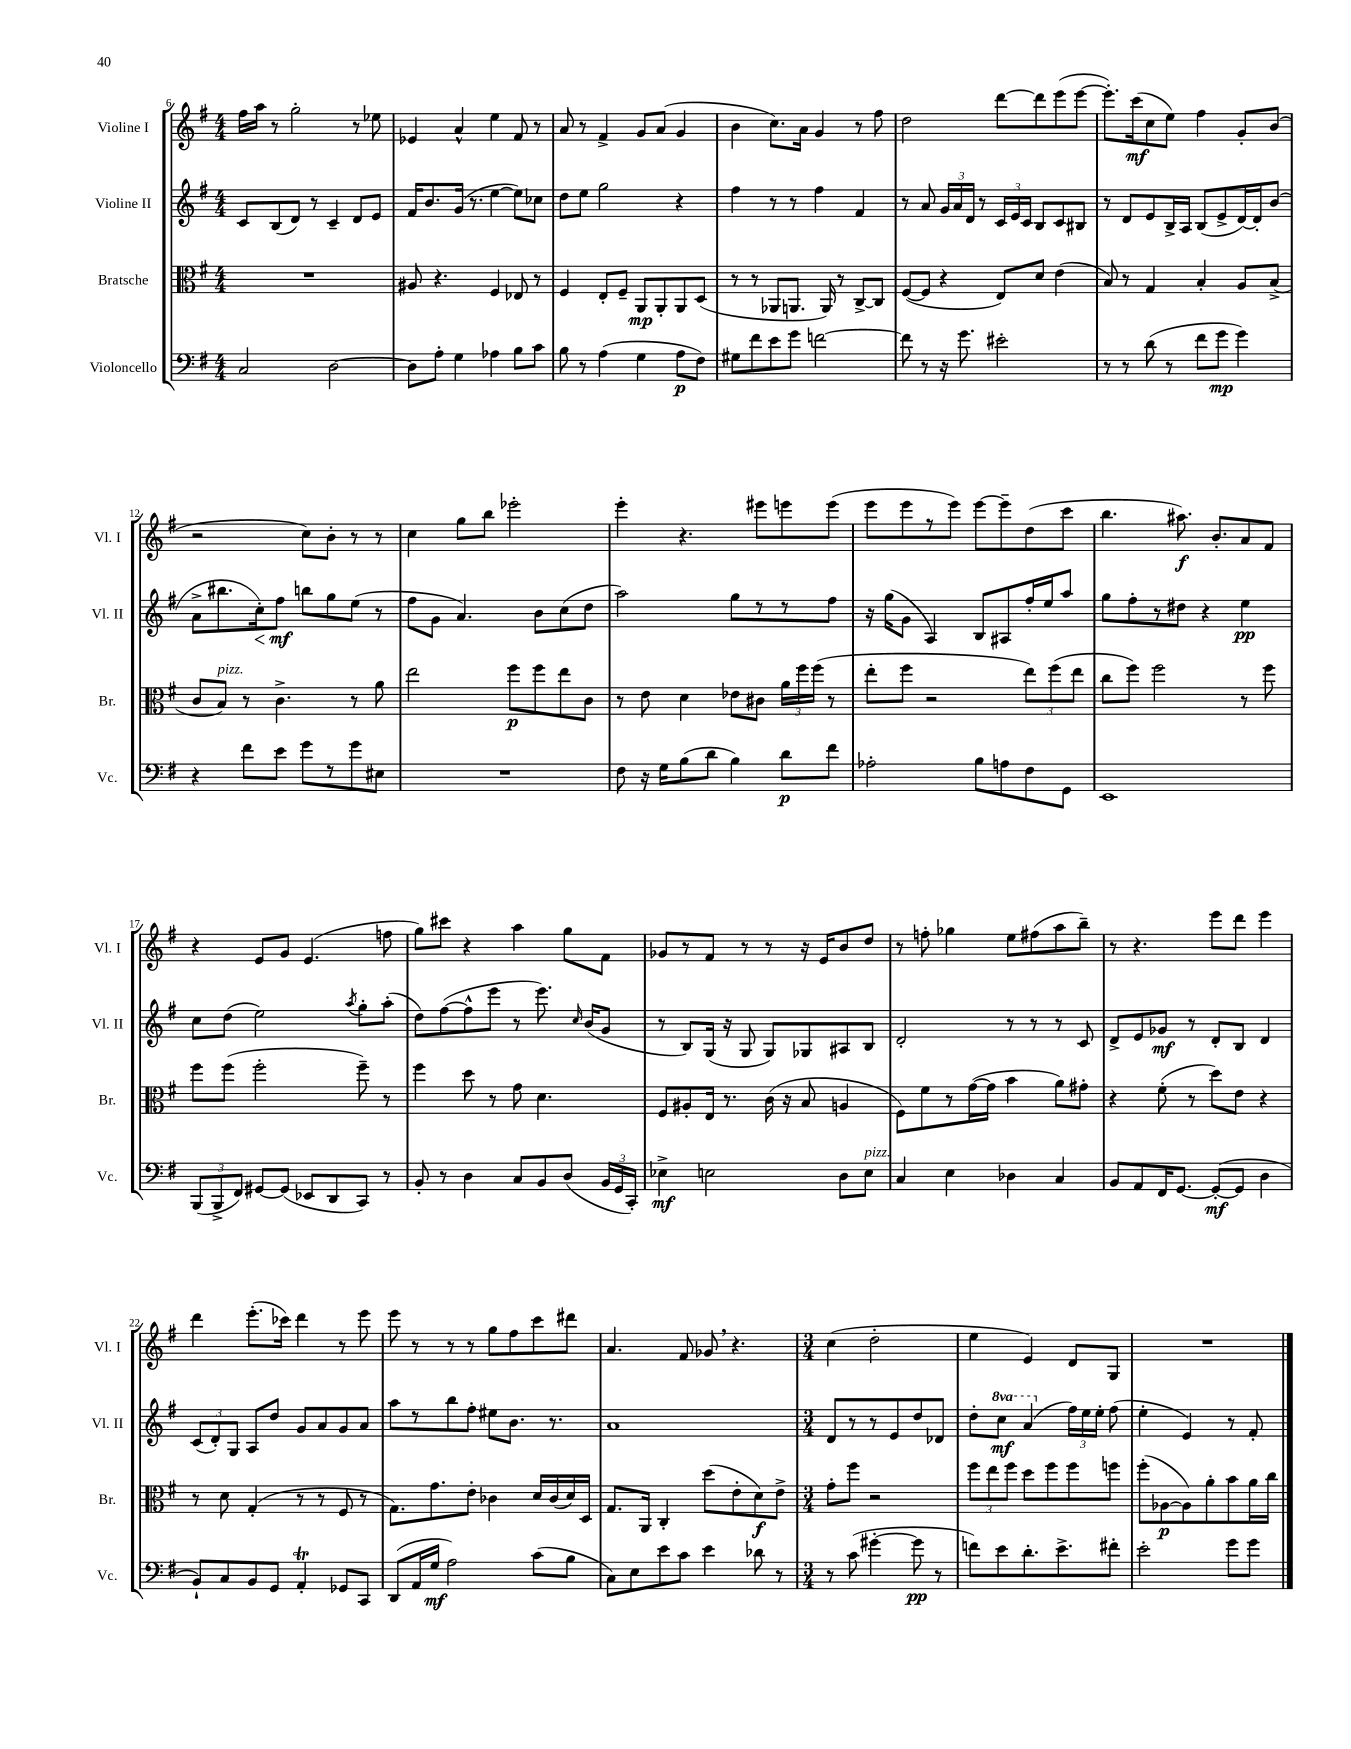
<<
\new StaffGroup <<
\new Staff = "s0" \with { instrumentName = "Violine I" shortInstrumentName = "Vl. I" } {
    \clef treble \key g \major \numericTimeSignature \time 4/4
    \autoBeamOff fis''16[ a''16] r8 g''2-. r8 ees''8 |
    ees'4 a'4-^ e''4 fis'8 r8 |
    a'8 r8 fis'4-> g'8[ a'8]( g'4 |
    b'4 c''8.[) a'16] g'4 r8 fis''8 |
    d''2 d'''8[~ d'''8 e'''8( e'''8]~ |
    e'''8.[-.) c'''16\mf( c''8 e''8]) fis''4 g'8[-. b'8]( |
    r2 c''8[) b'8]-. r8 r8 |
    c''4 g''8[ b''8] ees'''2-. |
    e'''4-. r4. eis'''8[ e'''8 e'''8]( |
    e'''8[ e'''8 r8 e'''8]) e'''8[~ e'''8-- d''8( c'''8] |
    b''4. ais''8.\f) b'8.[-. a'8 fis'8] |
    r4 e'8[ g'8] e'4.( f''8 |
    g''8[) cis'''8] r4 a''4 g''8[ fis'8] |
    ges'8[ r8 fis'8] r8 r8 r16 e'16[ b'8 d''8] |
    r8 f''8-. ges''4 e''8[ fis''8( a''8 b''8]--) |
    r8 r4. e'''8[ d'''8] e'''4 |
    d'''4 e'''8.[-.( ces'''16]) d'''4 r8 e'''8 |
    e'''8 r8 r8 r8 g''8[ fis''8 c'''8 dis'''8] |
    a'4. fis'8 ges'8 \breathe r4. |
    \numericTimeSignature \time 3/4 c''4( d''2-. |
    e''4 e'4) d'8[ g8] |
    R2. \bar "|." |
}
\new Staff = "s1" \with { instrumentName = "Violine II" shortInstrumentName = "Vl. II" } {
    \clef treble \key g \major \numericTimeSignature \time 4/4 \set Staff.ottavationMarkups = #ottavation-simple-ordinals
    \autoBeamOff c'8[ b8( d'8]) r8 c'4-- d'8[ e'8] |
    fis'16[ b'8. g'16]( r8. e''4~ e''8[) ces''8] |
    d''8[ e''8] g''2 r4 |
    fis''4 r8 r8 fis''4 fis'4 |
    r8 a'8 \tuplet 3/2 { g'16[ a'16 d'16] } r8 \tuplet 3/2 { c'16[ e'16 c'16] } b8[ c'8 bis8] |
    r8 d'8[ e'8 b16-> a16] b8[( e'8-> d'16~) d'16-. b'8]( |
    a'8[-> bis''8. c''16-.\<) fis''8]\mf\! b''8[ g''8 e''8]( r8 |
    fis''8[ g'8] a'4.) b'8[ c''8( d''8] |
    a''2) g''8[ r8 r8 fis''8] |
    r16 g''16[( g'8] a4) b8[ ais8 fis''16-. e''16 a''8] |
    g''8[ fis''8-. r8 dis''8] r4 e''4\pp |
    c''8[ d''8]( e''2) \acciaccatura { a''8 } g''8[-. a''8]-.( |
    d''8[) fis''8~( fis''8-^ e'''8] r8 e'''8.) \grace { c''16 } b'16[( g'8] |
    r8 b8[) g16]( r16 g8 g8[) ges8 ais8 b8] |
    d'2-. r8 r8 r8 c'8 |
    d'8[-> e'8 ges'8]\mf r8 d'8[-. b8] d'4 |
    \tuplet 3/2 { c'8[( d'8-.) g8] } a8[ d''8] g'8[ a'8 g'8 a'8] |
    a''8[ r8 b''8 fis''8]-. eis''8[ b'8.] r8. |
    a'1 |
    \numericTimeSignature \time 3/4 d'8[ r8 r8 e'8 d''8 des'8] |
    d''8[-. \ottava #1 c'''8]\mf a''4( \ottava #0 \tuplet 3/2 { fis''16[) e''16 e''16]-. } fis''8( |
    e''4-. e'4) r8 fis'8-. \bar "|." |
}
\new Staff = "s2" \with { instrumentName = "Bratsche" shortInstrumentName = "Br." } {
    \clef alto \key g \major \numericTimeSignature \time 4/4
    \autoBeamOff R1 |
    ais8 r4. fis4 ees8 r8 |
    fis4 e8[-. fis8]-- a,8[\mp a,8-. a,8 d8]( |
    r8 r8 aes,8[ a,8.] a,16) r8 c8[~-> c8] |
    fis8[~( fis8] r4 e8[) d'8] e'4( |
    b8) r8 g4 b4-. a8[ b8]->( |
    c'8[ b8]^\markup { \italic "pizz." }) r8 c'4.-> r8 a'8 |
    e''2 fis''8[\p fis''8 e''8 c'8] |
    r8 e'8 d'4 ees'8[ cis'8] \tuplet 3/2 { a'16[ fis''16 fis''16]( } r8 |
    e''8[-. fis''8] r2 \tuplet 3/2 { e''8[) fis''8( e''8] } |
    c''8[ fis''8]) fis''2 r8 fis''8 |
    fis''8[ fis''8]( fis''2-. fis''8--) r8 |
    fis''4 d''8 r8 g'8 d'4. |
    fis8[ ais8-. e16] r8. c'16( r16 b8 a4 |
    fis8[) fis'8 r8 g'16~( g'16] b'4 a'8[) gis'8]-. |
    r4 fis'8-.( r8 d''8[) e'8] r4 |
    r8 d'8 g4-.( r8 r8 fis8 r8 |
    g8.[) g'8. e'8]-. ces'4 d'16[ ces'16( d'16) d16] |
    g8.[ a,16] c4-. d''8[( e'8-. d'8\f) e'8]-> |
    \numericTimeSignature \time 3/4 g'8[-. fis''8] r2 |
    \tuplet 3/2 { fis''8[ e''8 fis''8] } d''8[ fis''8 fis''8 f''8] |
    fis''8[-.( aes8~\p aes8) a'8-. b'8 a'16 c''16] \bar "|." |
}
\new Staff = "s3" \with { instrumentName = "Violoncello" shortInstrumentName = "Vc." } {
    \clef bass \key g \major \numericTimeSignature \time 4/4
    \autoBeamOff c2 d2~ |
    d8[ a8]-. g4 aes4 b8[ c'8] |
    b8 r8 a4( g4 a8[\p fis8]) |
    gis8[ fis'8 e'8 g'8] f'2~ |
    f'8 r8 r16 g'8. eis'2-. |
    r8 r8 d'8( r8 fis'8[ g'8]\mp g'4) |
    r4 fis'8[ e'8] g'8[ r8 g'8 eis8] |
    R1 |
    fis8 r16 g16[ b8( d'8] b4) d'8[\p fis'8] |
    aes2-. b8[ a8 fis8 g,8] |
    e,1 |
    \tuplet 3/2 { b,,8[( b,,8-> fis,8]) } gis,8[~ gis,8]( ees,8[ d,8 c,8]) r8 |
    b,8-. r8 d4 c8[ b,8 d8]( \tuplet 3/2 { b,16[ g,16 c,16]-.) } |
    ees4->\mf e2 d8[ e8]^\markup { \italic "pizz." } |
    c4 e4 des4 c4 |
    b,8[ a,8 fis,16 g,8.]~ g,8[~-.\mf( g,8] d4 |
    b,8[-!) c8 b,8 g,8] a,4-.\trill ges,8[ c,8] |
    d,8[( a,16 g16]\mf a2) c'8[( b8] |
    c8[) e8 e'8 c'8] e'4 des'8 r8 |
    \numericTimeSignature \time 3/4 r8 c'8( gis'4~-. gis'8\pp r8 |
    f'8[) e'8 d'8.-. e'8.-> fis'8]-. |
    e'2-. g'8[ g'8] \bar "|." |
}
>>
>>
\layout { \context { \Score currentBarNumber = #6 } }
